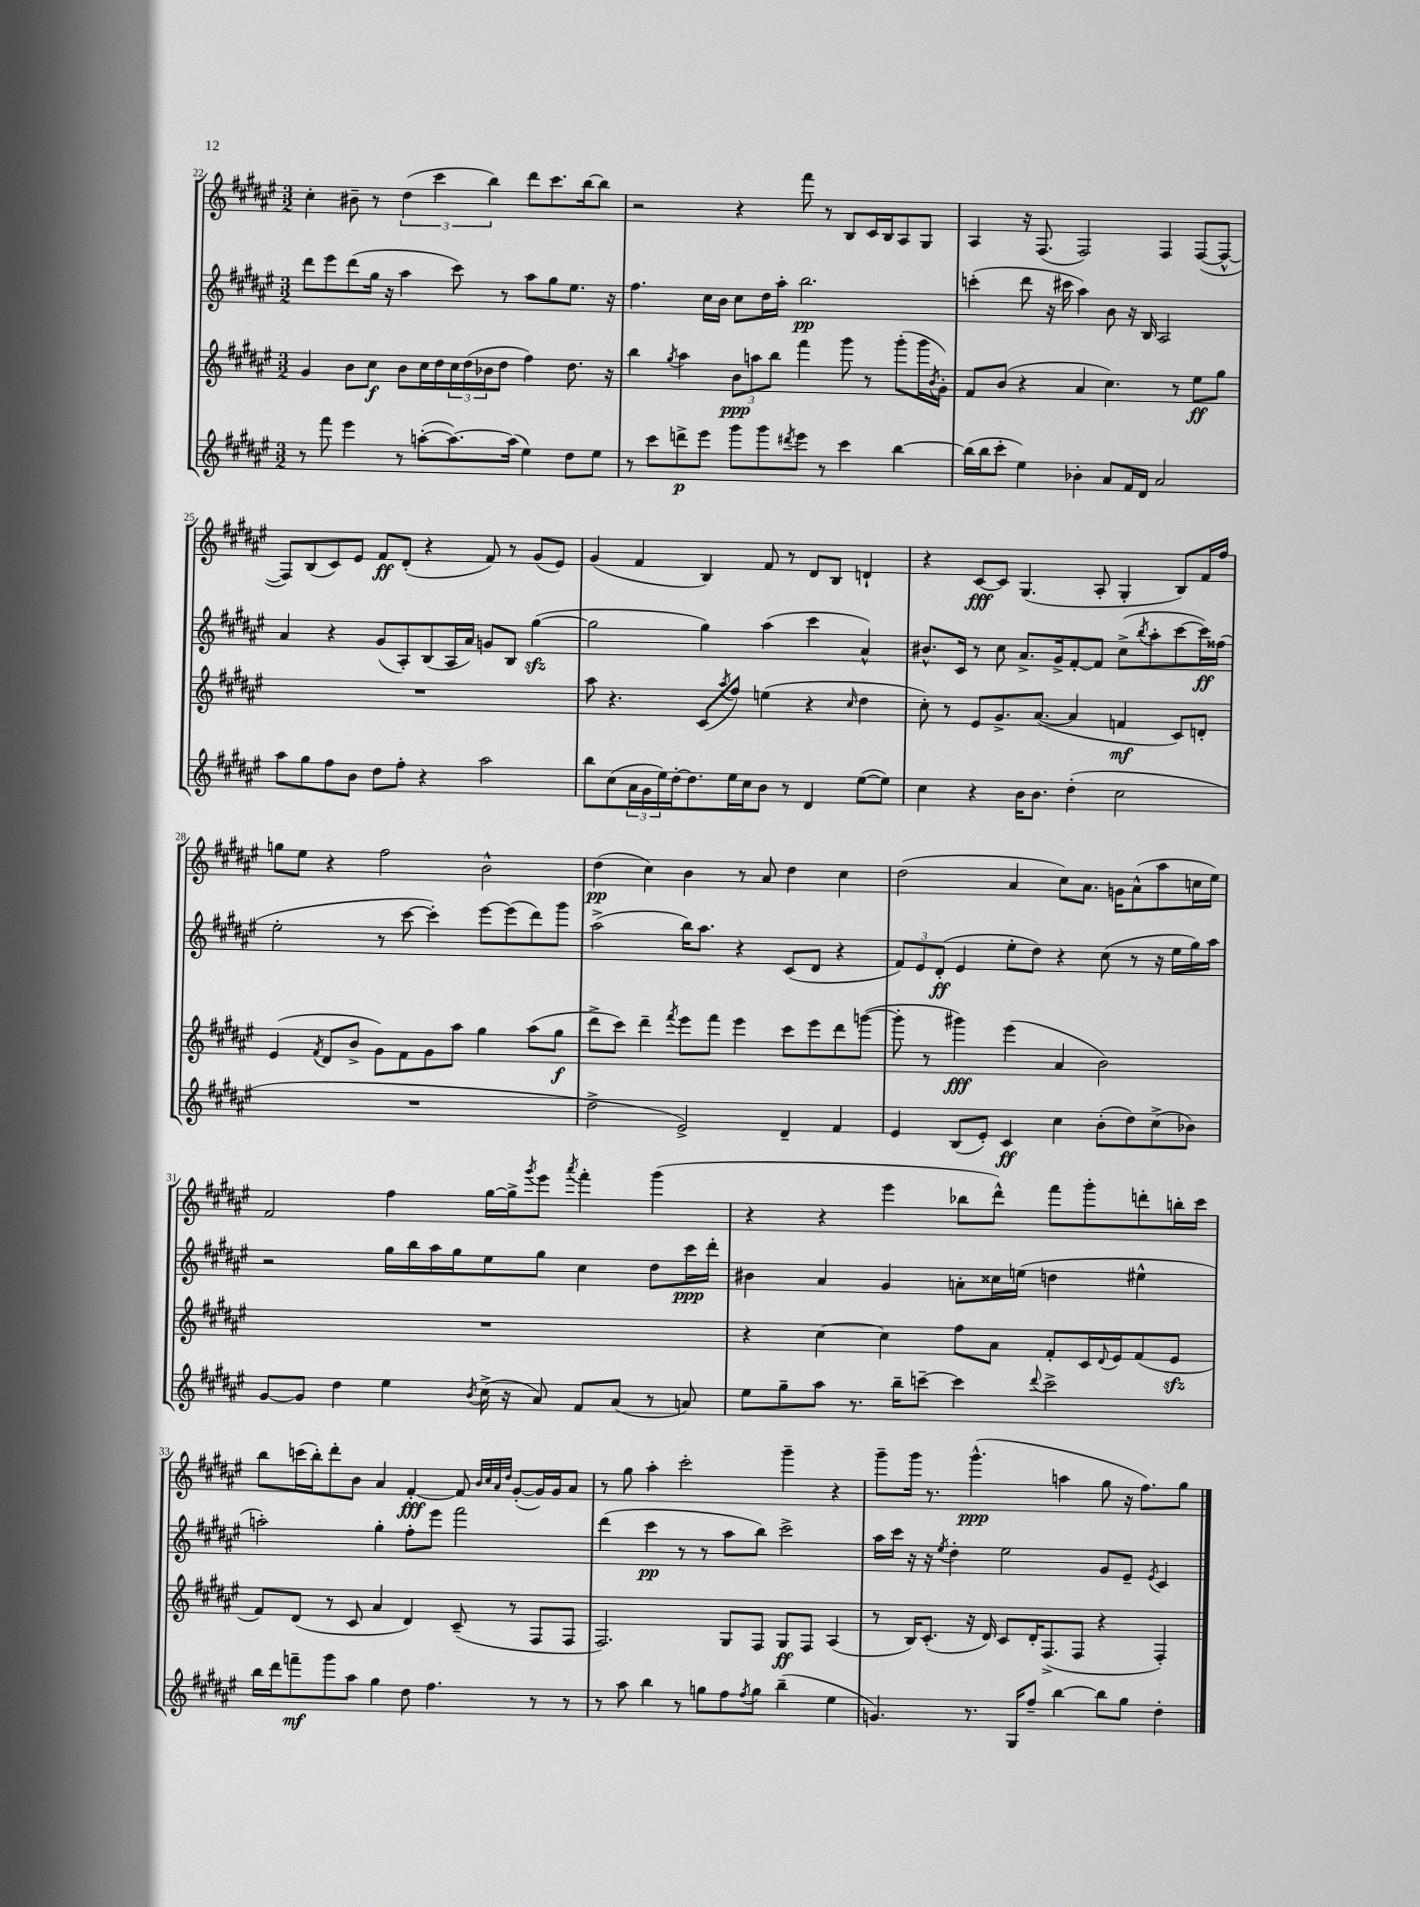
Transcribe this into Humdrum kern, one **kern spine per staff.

**kern	**dynam	**kern	**dynam	**kern	**dynam	**kern	**dynam
*part4	*part4	*part3	*part3	*part2	*part2	*part1	*part1
*staff4	*staff4	*staff3	*staff3	*staff2	*staff2	*staff1	*staff1
*clefG2	*	*clefG2	*	*clefG2	*	*clefG2	*
*k[f#c#g#d#a#e#]	*	*k[f#c#g#d#a#e#]	*	*k[f#c#g#d#a#e#]	*	*k[f#c#g#d#a#e#]	*
*M3/2	*	*M3/2	*	*M3/2	*	*M3/2	*
=22	=22	=22	=22	=22	=22	=22	=22
8r	.	4g#/	.	8ddd#\L	.	4cc#'\	.
8fff#\	.	.	.	8eee#\	.	.	.
4eee#\	.	8b\L	.	(8ddd#\	.	8b#X~\	.
.	.	8cc#\J	f	16gg#\Jk	.	8r	.
.	.	.	.	16r	.	.	.
8r	.	8b\L	.	4aa#\	.	(6dd#\	.
([8aan'\L	.	16cc#\L	.	.	.	.	.
.	.	.	.	.	.	6ccc#\	.
.	.	16dd#\	.	.	.	.	.
8.aa\_)	.	24cc#\	.	8ccc#\)	.	.	.
.	.	(24dd#\	.	.	.	.	.
.	.	24b-X\J	.	.	.	6bb\)	.
.	.	8dd#\J	.	8r	.	.	.
(16aa\Jk]	.	.	.	.	.	.	.
4ee#\)	.	4ff#\)	.	8aa#\L	.	8ddd#\L	.
.	.	.	.	8gg#\	.	8.ccc#\	.
8dd#\L	.	8.dd#\	.	8.ee#\J	.	.	.
.	.	.	.	.	.	[16bb\k	.
8ee#\J	.	.	.	.	.	8bb\J]	.
.	.	16r	.	16r	.	.	.
=23	=23	=23	=23	=23	=23	=23	=23
8r	.	4bb\	.	4.ff#\	.	2r	.
8ccc#\L	.	.	.	.	.	.	.
.	.	8qgg#/	.	.	.	.	.
8dddn^\	p	4aa#\	.	.	.	.	.
8eee#\J	.	.	.	16cc#\LL	.	.	.
.	.	.	.	16b\JJ	.	.	.
8ggg#\L	.	12b\L	ppp	8cc#\L	.	4r	.
.	.	12aan\	.	.	.	.	.
8ggg#\	.	.	.	16dd#\L	.	.	.
.	.	12bb\J	.	.	.	.	.
.	.	.	.	16aa#'\JJ	.	.	.
8qddd#X/	.	.	.	.	.	.	.
8eee#\J	.	4fff#\	.	2.bb\	pp	8fff#\	.
8r	.	.	.	.	.	8r	.
4ccc#\	.	8ggg#\	.	.	.	8B/L	.
.	.	8r	.	.	.	16c#/L	.
.	.	.	.	.	.	16B/J	.
[4bb\	.	(8ggg#'\L	.	.	.	8A#/	.
.	.	16ggg#\L	.	.	.	8G#/J	.
.	.	8qb/	.	.	.	.	.
.	.	16g#'\JJ)	.	.	.	.	.
=24	=24	=24	=24	=24	=24	=24	=24
(16bb\LL]	.	8f#/L	.	(4cccn'\	.	4A#/	.
16bb\J	.	.	.	.	.	.	.
8ccc#'\J	.	(8b/J	.	.	.	.	.
4ee#\)	.	4r	.	8ddd#\	.	16r	.
.	.	.	.	.	.	(8.F#/	.
.	.	.	.	16r	.	.	.
.	.	.	.	16ccc#X\	.	.	.
4b-X'\	.	4a#/	.	4aa#\)	.	2F#/)	.
8a#/L	.	4.cc#\)	.	8b\	.	.	.
16f#/L	.	.	.	16r	.	.	.
16d#/JJ	.	.	.	16B/	.	.	.
2a#/	.	.	.	2A#/	.	4F#/	.
.	.	8r	.	.	.	.	.
.	.	8ee#\L	ff	.	.	([8F#/L	.
.	.	8gg#\J	.	.	.	8F#^^/J_	.
!!LO:LB:g=z
=25	=25	=25	=25	=25	=25	=25	=25
8aa#\L	.	1.r	.	4a#/	.	8F#/L])	.
8gg#\	.	.	.	.	.	(8B/	.
8ff#\	.	.	.	4r	.	8c#/)	.
8b\J	.	.	.	.	.	8e#/J	.
8dd#\L	.	.	.	(8g#/L	.	8f#/L	ff
8ff#'\J	.	.	.	8A#'/)	.	(8d#'/J	.
4r	.	.	.	(8B/	.	4r	.
.	.	.	.	16A#/L	.	.	.
.	.	.	.	16a#/JJ)	.	.	.
2aa#\	.	.	.	8gn/L	.	8f#/)	.
.	.	.	.	8B/J	.	8r	.
.	.	.	.	([4gg#zz\	.	(8g#/L	.
.	.	.	.	.	.	8e#/J)	.
=26	=26	=26	=26	=26	=26	=26	=26
8bb\L	.	8aa#\	.	2gg#\]	.	(4g#/	.
(8cc#\	.	4.r	.	.	.	.	.
24a#\L	.	.	.	.	.	4f#/	.
24g#\	.	.	.	.	.	.	.
24ee#\)	.	.	.	.	.	.	.
[16dd#'\J	.	.	.	.	.	.	.
8.dd#\]	.	.	.	.	.	.	.
.	.	(8c#/L	.	4gg#\)	.	4B/)	.
.	.	8qaa#/	.	.	.	.	.
16ee#\L	.	8ff#/J)	.	.	.	.	.
16cc#\J	.	.	.	.	.	.	.
8b\J	.	(4een\	.	(4aa#\	.	8f#/	.
8r	.	.	.	.	.	8r	.
4d#/	.	4r	.	4ccc#\	.	8d#/L	.
.	.	.	.	.	.	8B/J	.
.	.	16qqcc#/	.	.	.	.	.
([8ee#\L	.	4dd#\	.	4a#^^/)	.	4dn`/	.
8ee#\J])	.	.	.	.	.	.	.
=27	=27	=27	=27	=27	=27	=27	=27
4cc#\	.	8cc#'\)	.	8.b#X^^/L	.	4r	.
.	.	8r	.	.	.	.	.
.	.	.	.	16c#/Jk	.	.	.
4r	.	8e#/L	.	8r	.	[8c#/L	fff
.	.	8.g#^/	.	8cc#\	.	8c#/J]	.
16b\KL	.	.	.	8.a#^/L	.	(4.G#/	.
8.b\J	.	([8.a#/J	.	.	.	.	.
.	.	.	.	16g#^/k	.	.	.
(4dd#'\	.	4a#/]	.	[8f#'/	.	.	.
.	.	.	.	8f#/J]	.	8A#'/	.
2cc#\	.	4fn/	mf	(8cc#^\L	.	4G#'/	.
.	.	.	.	8qbb/	.	.	.
.	.	.	.	8aa#'\	.	.	.
.	.	8c#/L)	.	[8ccc#\	.	8B/L)	.
.	.	8dn'/J	.	16ccc#\L])	ff	16f#/L	.
.	.	.	.	(16ff##X\JJ	.	16ff#/JJ	.
!!LO:LB:g=z
=28	=28	=28	=28	=28	=28	=28	=28
1.r	.	(4e#/	.	2ee#'\	.	8ggn\L	.
.	.	.	.	.	.	8ee#\J	.
.	.	8qf#/	.	.	.	.	.
.	.	8d#/L	.	.	.	4r	.
.	.	8b^/J	.	.	.	.	.
.	.	8g#\L)	.	8r	.	2ff#\	.
.	.	8f#\	.	[8ccc#\	.	.	.
.	.	8g#\	.	4ccc#'\])	.	.	.
.	.	8aa#\J	.	.	.	.	.
.	.	4gg#\	.	[8eee#\L	.	2b^^\	.
.	.	.	.	(8eee#\]	.	.	.
.	.	(8aa#\L	.	8ddd#\)	.	.	.
.	.	8gg#\J	f	8ggg#\J	.	.	.
=29	=29	=29	=29	=29	=29	=29	=29
2dd#^\	.	8ddd#^\L	.	(2aa#^\	.	(4dd#\	pp
.	.	8ccc#\J)	.	.	.	.	.
.	.	4ddd#~\	.	.	.	4cc#\)	.
.	.	8qfff#/	.	.	.	.	.
2e#^/)	.	8eee#\L	.	16bb\KL)	.	4b\	.
.	.	.	.	8.aa#\J	.	.	.
.	.	8fff#\J	.	.	.	.	.
.	.	4eee#\	.	4r	.	8r	.
.	.	.	.	.	.	8a#/	.
4d#~/	.	8ccc#\L	.	(8c#/L	.	4dd#\	.
.	.	8eee#\	.	8d#/J	.	.	.
4f#/	.	8ddd#\	.	4r	.	4cc#\	.
.	.	([8gggn\J	.	.	.	.	.
=30	=30	=30	=30	=30	=30	=30	=30
4e#/	.	8ggg'\]	.	12f#/L)	.	(2dd#\	.
.	.	.	.	12e#/	.	.	.
.	.	8r	.	.	.	.	.
.	.	.	.	(12d#'/J	ff	.	.
(8B/L	.	4ggg#X\)	fff	4e#/	.	.	.
8e#'/J)	.	.	.	.	.	.	.
4c#/	ff	(4eee#\	.	8ee#'\L	.	4a#/	.
.	.	.	.	8dd#\J)	.	.	.
4cc#\	.	4a#/	.	4r	.	8cc#\L)	.
.	.	.	.	.	.	8.a#\J	.
(8b'\L	.	2b\)	.	(8cc#\	.	.	.
.	.	.	.	.	.	16gn\KL	.
8dd#\)	.	.	.	8r	.	(8a#^^\	.
(8cc#^\	.	.	.	16r	.	8aa#\	.
.	.	.	.	16ee#\LL	.	.	.
8b-X\J)	.	.	.	16gg#\)	.	16ccn\L	.
.	.	.	.	16aa#\JJ	.	16ee#\JJ)	.
!!LO:LB:g=z
=31	=31	=31	=31	=31	=31	=31	=31
[8g#/L	.	1.r	.	2r	.	2f#/	.
8g#/J]	.	.	.	.	.	.	.
4dd#\	.	.	.	.	.	.	.
4ee#\	.	.	.	16gg#\LL	.	4ff#\	.
.	.	.	.	16bb\	.	.	.
.	.	.	.	16aa#\	.	.	.
.	.	.	.	16gg#\J	.	.	.
8qb/	.	.	.	.	.	.	.
(16cc#^\	.	.	.	8ee#\	.	[16gg#\LL	.
16r	.	.	.	.	.	16gg#^\J]	.
.	.	.	.	.	.	8qggg#/	.
8a#/)	.	.	.	8gg#\J	.	8eee#\J	.
.	.	.	.	.	.	8qaaa#/	.
8f#/L	.	.	.	4cc#\	.	4fff#'\	.
(8a#/J	.	.	.	.	.	.	.
8r	.	.	.	8dd#\L	.	(4ggg#\	.
8an/)	.	.	.	16ccc#\L	ppp	.	.
.	.	.	.	16ddd#'\JJ	.	.	.
=32	=32	=32	=32	=32	=32	=32	=32
8ee#\L	.	4r	.	4b#X\	.	4r	.
8gg#~\	.	.	.	.	.	.	.
8aa#\J	.	[4cc#\	.	4a#/	.	4r	.
8.r	.	.	.	.	.	.	.
.	.	4cc#\]	.	4g#/	.	4eee#\	.
16bb~\KL	.	.	.	.	.	.	.
[8cccn~\J	.	.	.	.	.	.	.
4ccc\]	.	8ff#\L	.	8an'\L	.	8bb-X\L	.
.	.	8a#\J	.	16cc##X\L	.	8ddd#^^\J)	.
.	.	.	.	(16een\JJ	.	.	.
8qqddd#/	.	.	.	.	.	.	.
2ccc^\	.	8f#'/L	.	4ddn\	.	8fff#\L	.
.	.	16c#/L	.	.	.	8ggg#'\	.
.	.	8qqd#/	.	.	.	.	.
.	.	16e#/J	.	.	.	.	.
.	.	(8f#/	.	4ee#X^^\	.	8dddn'\	.
.	.	8e#zz/J	.	.	.	16bbn'\L	.
.	.	.	.	.	.	16ccc#\JJ	.
!!LO:LB:g=z
=33	=33	=33	=33	=33	=33	=33	=33
16bb\LL	.	8f#/L)	.	2aan'\)	.	8bb\L	.
16ddd#\J	.	.	.	.	.	.	.
8fffn~\	mf	(8d#/J	.	.	.	(16cccn\L	.
.	.	.	.	.	.	16bb'\J)	.
8ggg#\	.	8r	.	.	.	8ddd#'\	.
8aa#\J	.	8c#/	.	.	.	8b\J	.
4gg#\	.	4a#/	.	4gg#'\	.	4a#/	.
8dd#\	.	4d#/)	.	8ff#'\L	.	[4f#'/	fff
4.ff#\	.	.	.	8eee#\J	.	.	.
.	.	(8c#~/	.	2fff#\	.	8f#/]	.
.	.	.	.	.	.	32qqb/LLL	.
.	.	.	.	.	.	32qqcc#/	.
.	.	.	.	.	.	32qqa#/	.
.	.	.	.	.	.	32qqdd#/JJJ	.
.	.	8r	.	.	.	([8g#'/L	.
8r	.	8F#/L	.	.	.	16g#/L])	.
.	.	.	.	.	.	16g#/J	.
8r	.	8F#/J	.	.	.	8a#/J	.
=34	=34	=34	=34	=34	=34	=34	=34
8r	.	2.F#/)	.	(4ddd#\	.	8r	.
8aa#\	.	.	.	.	.	8gg#\	.
4bb\	.	.	.	4ccc#\	pp	4aa#'\	.
8r	.	.	.	8r	.	2ccc#'\	.
8ggn\L	.	.	.	8r	.	.	.
8ff#\	.	8G#/L	.	8aa#\L	.	.	.
8qff#/	.	.	.	.	.	.	.
8gg\J	.	8F#/J	.	8bb\J)	.	.	.
(4bb~\	.	8G#/L	ff	2ccc#^\	.	4ggg#~\	.
.	.	8F#/J	.	.	.	.	.
4ee#\	.	(4A#/	.	.	.	4r	.
=35	=35	=35	=35	=35	=35	=35	=35
4.gn/)	.	8r	.	16aa#\LL	.	8ggg#~\L	.
.	.	.	.	16ccc#\JJ	.	.	.
.	.	16B/KL)	.	16r	.	16ggg#\Jk	.
.	.	(8.c#'/J	.	16r	.	8.r	.
.	.	.	.	8qee#/	.	.	.
.	.	.	.	4dd#'\	.	.	.
8.r	.	16r	.	.	.	(4.ggg#^^\	ppp
.	.	16d#/)	.	.	.	.	.
.	.	8c#/L	.	2ee#\	.	.	.
16G#/KL	.	.	.	.	.	.	.
8ff#~/J	.	16d#'/K	.	.	.	.	.
.	.	(8.F#^/	.	.	.	.	.
[4bb\	.	.	.	.	.	4aan\	.
.	.	8F#/J	.	.	.	.	.
8bb\L]	.	4r	.	8g#/L	.	8gg#\	.
8gg#\J	.	.	.	8e#~/J	.	16r	.
.	.	.	.	.	.	8.ff#\L)	.
.	.	.	.	8qe#/	.	.	.
4dd#'\	.	4F#'/)	.	4c#/	.	.	.
.	.	.	.	.	.	8gg#\J	.
==	==	==	==	==	==	==	==
*-	*-	*-	*-	*-	*-	*-	*-
